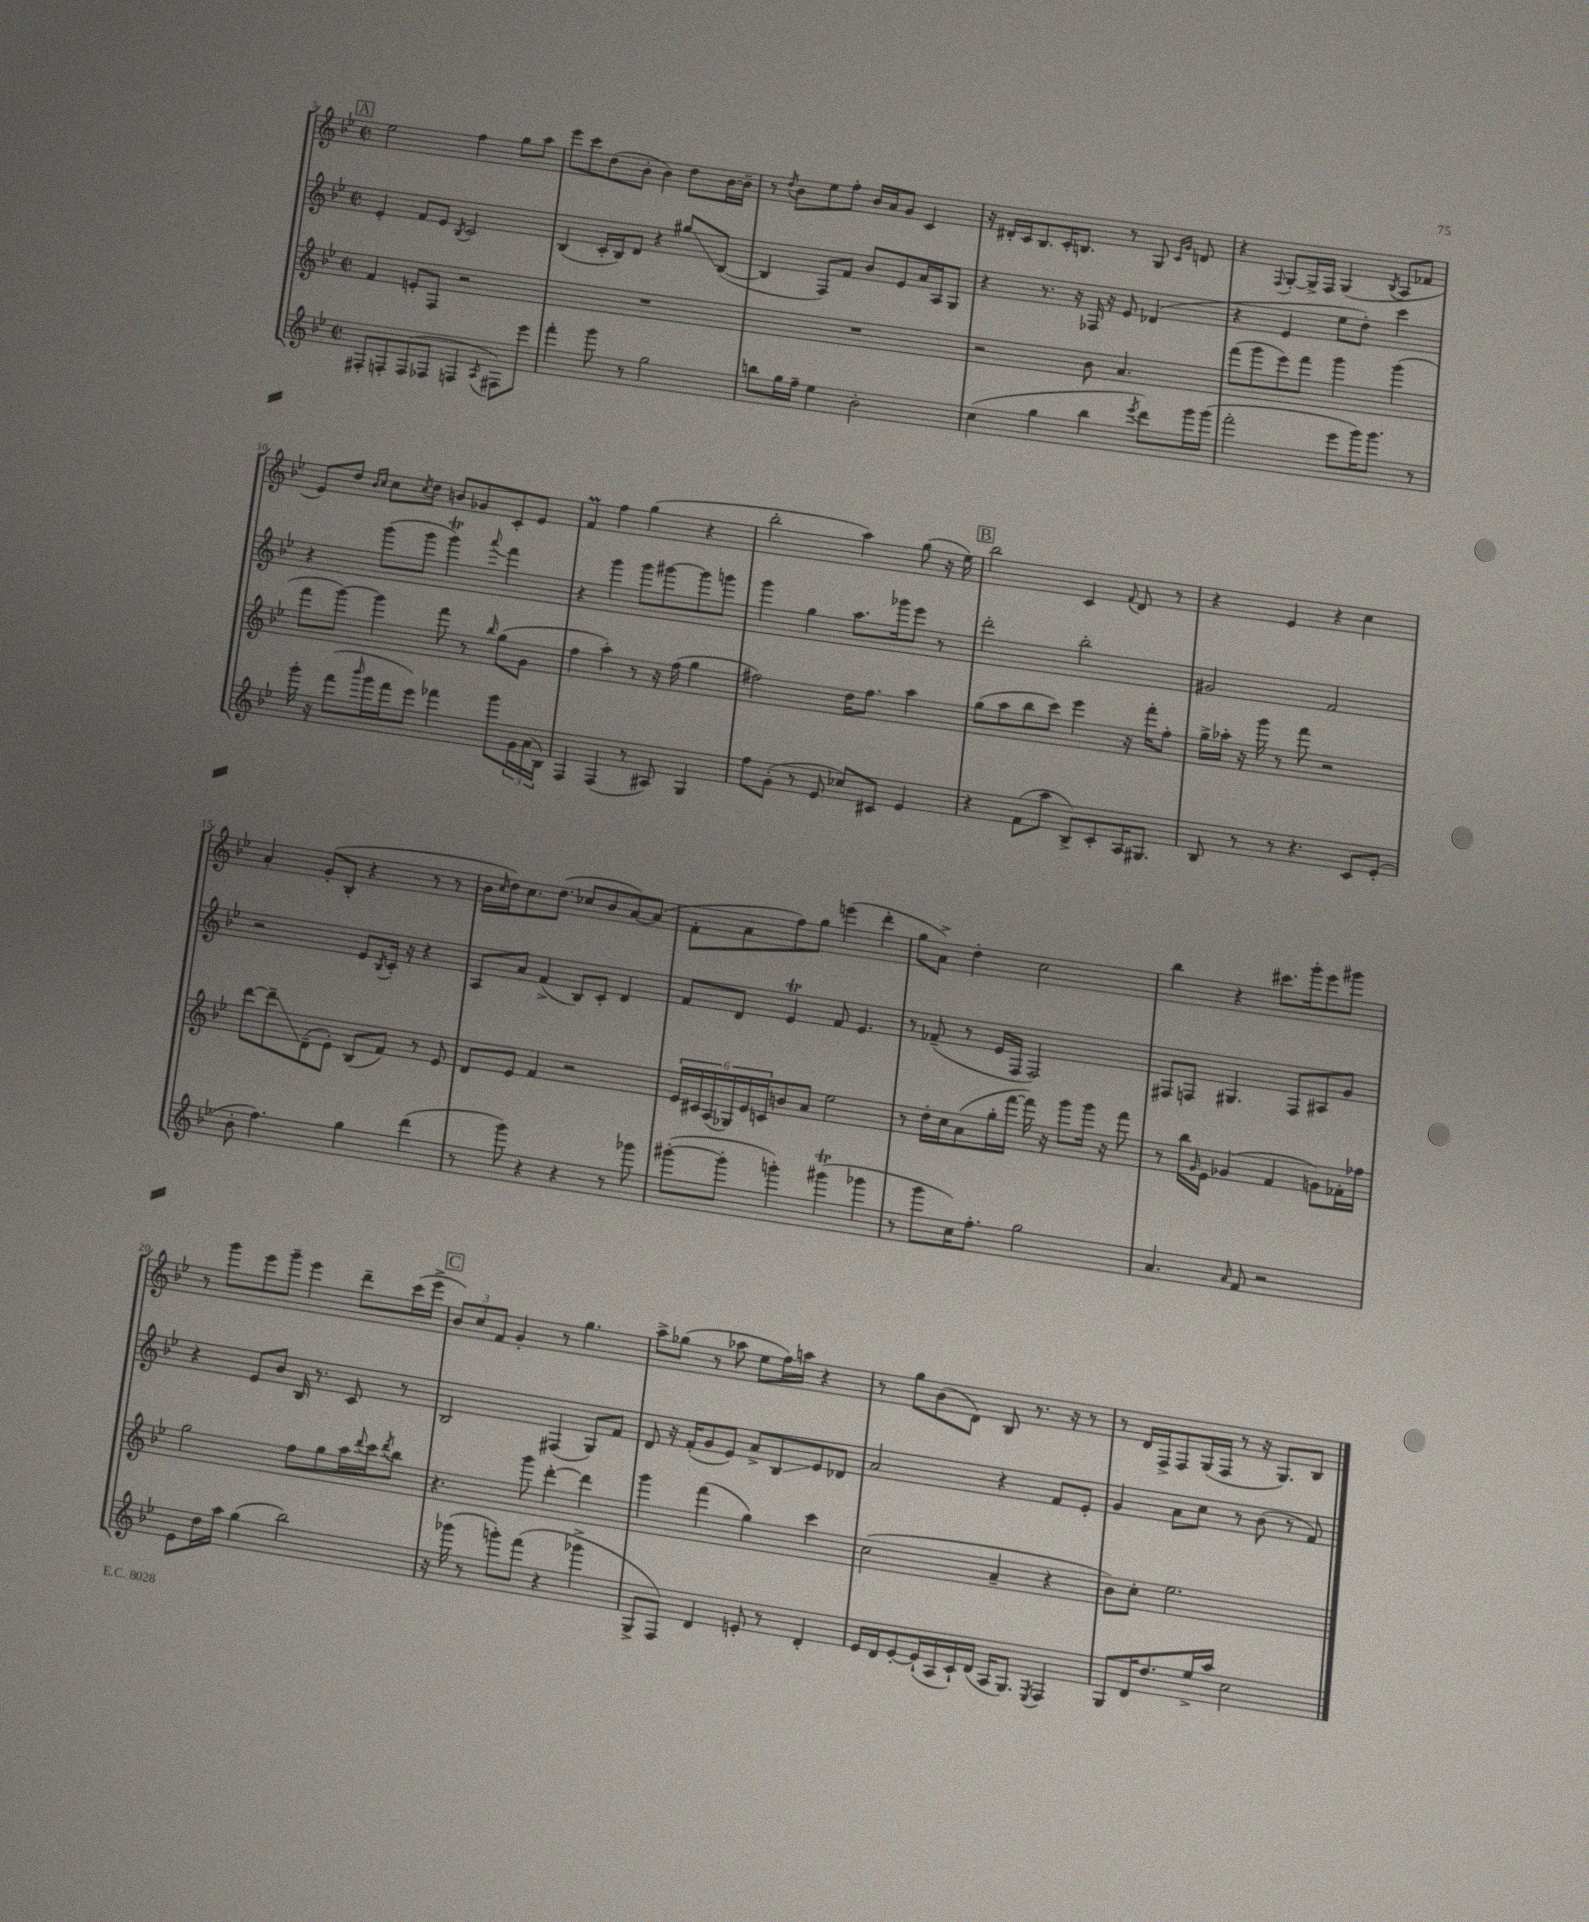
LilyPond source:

<<
\new StaffGroup <<
\new Staff = "s0" {
    \clef treble \key bes \major \defaultTimeSignature \time 2/2
    \mark \markup { \box "A" } ees''2 f''4 g''8 a''8 |
    ees'''8 c'''8 d''8( bes'8-. bes'4) d''8 bes'16~ bes'16-- |
    r8 \acciaccatura { d''8 } bes'8 ees''8 f''8-. bes'16 a'16 g'8 c'4 |
    r16 dis'16-. c'16 bes8. c'16-. b8. r8 g8 \grace { c'16 g'16 } d'8 |
    r4 \appoggiatura { f8 } g8~-. g16-> f16 g4( \acciaccatura { bes8 } a8 fes'8 |
    ees'8) d''8 \grace { bes'16 c''16 } c''8 \acciaccatura { c''8 } d''8 b'8 ges'8 c'8-. ees'8 |
    f'4\prall f''4 g''4( r4 |
    bes''2-. a''4) g''8( r16 ees''16) |
    \mark \markup { \box "B" } bes''2 c'4 \appoggiatura { f'8 } d'8 r8 |
    r4 ees'4 r4 c''4 |
    a'4-. g'8-.( bes8-. r4 r8 r8 |
    bes'16 \grace { c''16 } d''16) c''8. d''8.( ces''8 bes'8 a'8~) a'8( |
    f'8-. a'8 f''8) g''8 e'''4( d'''4-. |
    g''8 a'8->) d''4-. c''2 |
    bes''4 r4 cis'''8. g'''16-. ees'''8 gis'''8 |
    r8 g'''8 ees'''8 g'''8-- ees'''4 d'''8-- c'''16( ees'''16-> |
    \mark \markup { \box "C" } \tuplet 3/2 { bes'8) c''8 f'8 } g'4-. r8 g''4. |
    a''8-> ges''8( r8 aes''8 ees''8 f''16) a''16 r4 |
    r8 g''8 bes'8( d'8) bes8 r8. r16 r8 |
    r8 d'16 f16-> f8 g16( f16 r8 r16 g8.) bes8 \bar "|." |
}
\new Staff = "s1" {
    \clef treble \key bes \major \defaultTimeSignature \time 2/2
    \mark \markup { \box "A" } ees'4-. f'8 ees'8 \acciaccatura { bes8 } c'2 |
    bes4( c'16-. bes16) d'8 r4 gis''8\glissando bes8~( |
    bes4 f8) f'8 bes'8 ees'8 a'16 a16 g8 |
    r4 r8. r16 fes16 r16 ees'8 des'4( |
    r4 ees'4 ees''8 d''8-.) c'''4 |
    r4 g'''8( g'''8 g'''4\trill) \appoggiatura { a'''8 } f'''4 |
    r4 g'''4 g'''8 gis'''8~ gis'''8 g'''8 |
    g'''4 g''4 a''8. ges'''16 ees'''8 r8 |
    \mark \markup { \box "B" } d'''2-. bes''2-. |
    gis'2 f'2 |
    r2 ees'8 \acciaccatura { bes8 } c'16-. r16 r4 |
    a8 a'8 f'4->( bes8) c'8-. d'4 |
    f'8 d'8 ees'4\trill f'8 ees'4. |
    r8 fes'8--( r8 ees'16 f16 f2) |
    fis8 f8 gis4. f8 ais8 g'8 |
    r4 ees'8 bes'8 bes16 r8. c'8 r8 |
    \mark \markup { \box "C" } bes2 fis4( g8) f'8 |
    d'8 r16 f'16-.( g'8 ees'8) a'8-> bes8\glissando ees'8 des'8 |
    a'2 r4 f'8 ees'8-. |
    g'4 a'8 c''8 r8 bes'8( r8 f'8) \bar "|." |
}
\new Staff = "s2" {
    \clef treble \key bes \major \defaultTimeSignature \time 2/2
    \mark \markup { \box "A" } f'4 e'8-. f8 r2 |
    R1 |
    R1 |
    r2 bes'8 a'4. |
    f'''8( g'''8 ees'''8) f'''8 g'''4 g'''4( |
    f'''8 g'''8~) g'''4 f'''8 r8 \grace { bes''16 } g''8( g'8 |
    f''4 a''4-.) r8 r16 f''16( g''4 |
    fis''2) d''16 fis''8. a''4 |
    \mark \markup { \box "B" } g''8( a''8 bes''8 c'''8) ees'''4 r16 f'''16-. f''8-. |
    g''16-> aes''16-. r16 g'''16 r8 f'''8 r2 |
    d'''8~ d'''8--\glissando d'8--( ees'8-.) bes8( f'8) r8 ees'8 |
    d'8 ees'8 f'4 r2 |
    \tuplet 6/4 { ees'16 cis'16 a16( ges16) ees'16 c'16 } b'8 a'8 ees''2 |
    r8 d''16-. c''16 a'8( g''16-. f'''16~ f'''16) r16 g'''8 g'''16 r16 f'''8 |
    r8 bes''16 \grace { g'16 } ees'16 ges'4( f'4 g'8) fes'16-. fes''16 |
    g''2 f''8 g''8 a''16 \appoggiatura { d'''8 } c'''16 \acciaccatura { d'''8 } bes''8 |
    \mark \markup { \box "C" } r4. g'''8 d'''4~-. d'''4 |
    g'''4 f'''4( g''4) c'''4 |
    c''2( a'4-- r4 |
    bes'8) c''8-. ees''2. \bar "|." |
}
\new Staff = "s3" {
    \clef treble \key bes \major \defaultTimeSignature \time 2/2
    \mark \markup { \box "A" } fis8-. f8-. f8( fes8 f4 \acciaccatura { a8 } fis8) ees'''8 |
    f'''4-. g'''8 r8 g''2 |
    b''8 g''16 f''16-- ees''4 bes'2-. |
    c''4( g''4 bes''4 \acciaccatura { ees'''8 } d'''8) g'''16 g'''16( |
    f'''2-. ees'''8 g'''16) g'''8. r8 |
    g'''16-. r16 f'''8( \grace { bes'''16 } g'''16 f'''16 ees'''8) fes'''4 g'''8 \tuplet 3/2 { g'16 a'16( bes16) } |
    f4 f4( r8 ais8) g4 |
    f''8 g'8-.( r8 ees'8 ces''8) cis'8 ees'4 |
    \mark \markup { \box "B" } r4 f'8( a''8 bes8->) c'8-. a16 gis8. |
    bes8 r8 r8 r4. c'8 ees'8-.( |
    bes'8-. f''4.) g''4 d'''4( |
    r8 g'''8) r4 r4 r8 ges'''8 |
    gis'''8~-.( gis'''8-. g'''4-.) gis'''4\trill( ges'''4 |
    r8 g'''8 c''16) f''8.-. g''2 |
    a'4. \grace { a'16 } f'8 r2 |
    ees'8 d''16 a''16 g''4( bes''2) |
    \mark \markup { \box "C" } r16 ges'''16( r8 g'''8-.) f'''8( r4 ges'''4-> |
    g8-> f8) d'4 e'8-. r8 d'4-. |
    ees'16 d'16 ees'8~-. ees'16-!( a16 c'16-!) d'16( a16 g8.) \acciaccatura { ees8 } f4 |
    g8 d'16 d''8. ees''16-> a''16 c''2 \bar "|." |
}
>>
>>
\layout { \context { \Score currentBarNumber = #5 } }
